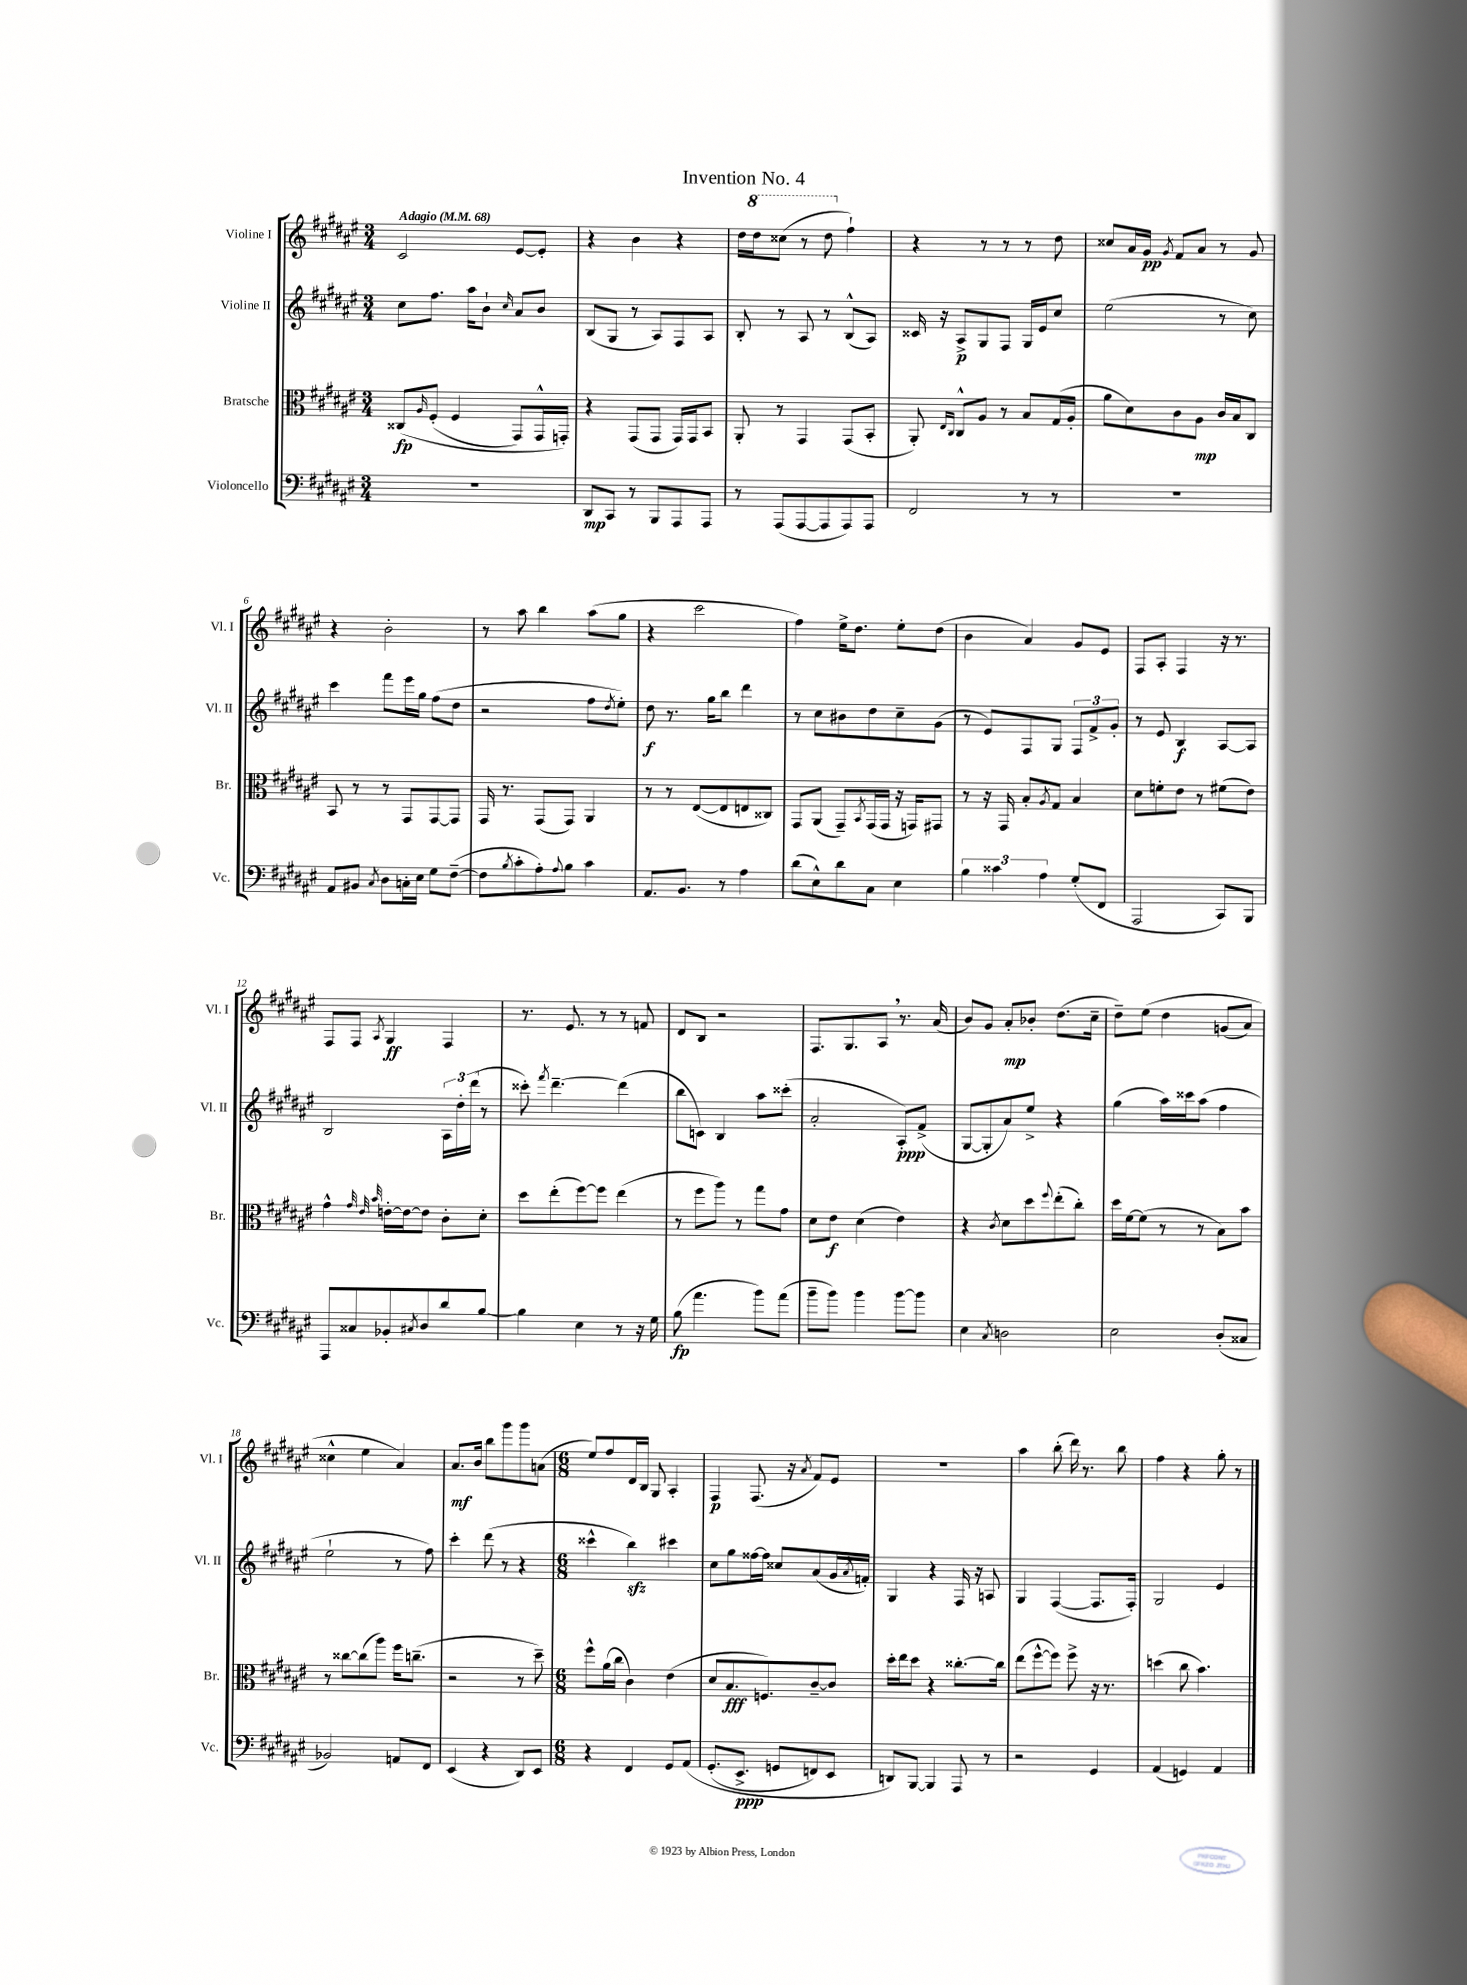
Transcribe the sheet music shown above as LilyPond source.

\header { title = "Invention No. 4" }
<<
\new StaffGroup <<
\new Staff = "s0" \with { instrumentName = "Violine I" shortInstrumentName = "Vl. I" } {
    \clef treble \key fis \major \numericTimeSignature \time 3/4 \tempo "Adagio" 4 = 68
    cis'2 eis'8~ eis'8-. |
    r4 b'4 r4 |
    dis''16 \ottava #1 dis'''16 cisis'''8( r8 dis'''8 \ottava #0 fis''4-!) |
    r4 r8 r8 r8 dis''8 |
    cisis''8 ais'16 gis'16\pp \acciaccatura { gis'8 } fis'8 ais'8 r8 gis'8 |
    r4 b'2-. |
    r8 ais''8 b''4 ais''8( gis''8 |
    r4 cis'''2 |
    fis''4) eis''16-> dis''8. eis''8-. dis''8( |
    b'4 ais'4) gis'8 eis'8 |
    fis8 ais8-. fis4 r16 r8. |
    fis8 fis8 \acciaccatura { ais8 } gis4\ff fis4 |
    r8. eis'8. r8 r8 f'8 |
    dis'8 b8 r2 |
    fis8. gis8. ais8 \breathe r8. ais'16( |
    b'8) gis'8 ais'8-.\mp bes'8-. dis''8.( cis''16-- |
    dis''8--) eis''8\( dis''4 g'8( ais'8) |
    cisis''4-^ eis''4 ais'4\) |
    ais'8.\mf b'16 b''8 gis'''8 gis'''8 a'8( |
    \numericTimeSignature \time 6/8 eis''8) fis''8 dis'16 b16 gis8 ais4-. |
    fis4\p fis8.( r16 \acciaccatura { ais'8 } fis'8) eis'8 |
    R2. |
    ais''4 b''8-.( dis'''16) r8. b''8 |
    fis''4 r4 gis''8-. r8 \bar "|." |
}
\new Staff = "s1" \with { instrumentName = "Violine II" shortInstrumentName = "Vl. II" } {
    \clef treble \key fis \major \numericTimeSignature \time 3/4
    cis''8 fis''8. ais''16 b'8-! \grace { cis''16 } ais'8 b'8 |
    b8( gis8 r8 ais8) fis8 ais8 |
    b8-. r8 ais8 r8 b8-^( ais8) |
    cisis'16 r16 ais8->\p gis8 fis8 gis16 eis'16 cis''8 |
    eis''2( r8 cis''8) |
    cis'''4 fis'''8 eis'''16 gis''16 fis''8( dis''8 |
    r2 fis''8 \acciaccatura { dis''8 } eis''8-.) |
    dis''8\f r8. gis''16 b''8 dis'''4 |
    r8 cis''8 bis'8 dis''8 cis''8-- gis'8( |
    r8 eis'8) fis8 gis8 \tuplet 3/2 { fis8 fis'8-> gis'8-. } |
    r8 eis'8 b4\f ais8~ ais8 |
    b2 \tuplet 3/2 { ais16 dis''16-. dis'''16( } r8 |
    cisis'''8-.) \acciaccatura { fis'''8 } dis'''4.~-- dis'''4( |
    b''8 c'8) b4 ais''8 cisis'''8-.( |
    ais'2-. ais8-.\ppp) fis'8->( |
    gis8~ gis8-. ais'8) eis''8-> r4 |
    gis''4( ais''16) cisis'''16 ais''8( fis''4 |
    eis''2-! r8 fis''8) |
    cis'''4-. dis'''8( r8 r4 |
    \numericTimeSignature \time 6/8 cisis'''4-^ b''4\sfz) cis'''4 |
    cis''8 gis''8 fisis''16~ fisis''16 cisis''8 ais'8( gis'16 \acciaccatura { ais'8 } f'16-.) |
    gis4 r4 fis16 r16 a8 |
    gis4 fis4~( fis8. fis16-.) |
    gis2 eis'4 \bar "|." |
}
\new Staff = "s2" \with { instrumentName = "Bratsche" shortInstrumentName = "Br." } {
    \clef alto \key fis \major \numericTimeSignature \time 3/4
    cisis8\fp\( \grace { ais16 } fis8-.( fis4 gis,8) gis,16-^ g,16-.\) |
    r4 gis,8( gis,8 gis,16) gis,16 b,8 |
    ais,8-. r8 gis,4 gis,8( b,8-. |
    ais,8-.) \grace { eis16 cis16 } cis8-^ ais8 r8 b8 gis16( ais16-. |
    ais'8 dis'8) cis'8 ais8\mp cis'16 b16 cis8 |
    b,8 r8 r8 gis,8 gis,8~ gis,8 |
    gis,16 r8. gis,8( gis,8) ais,4 |
    r8 r8 eis8~( eis8 e8 cisis8) |
    gis,8 ais,8( gis,8--) \acciaccatura { b,8 } gis,16( gis,16 r16 g,16) gis,8 |
    r8 r16 gis,16 b8-. \acciaccatura { ais8 } gis8 b4 |
    dis'8 f'8-. eis'8 r8 fis'8( eis'8) |
    gis'4-^ \grace { gis'32 eis'32 b'32 } e'16~-. e'16~ e'8 cis'8-. dis'8-. |
    dis''8 eis''8-.( fis''8~) fis''8 eis''4( |
    r8 fis''8 ais''8) r8 gis''8 gis'8 |
    dis'8 eis'8\f dis'4( eis'4) |
    r4 \acciaccatura { cis'8 } dis'8 dis''8 \appoggiatura { fis''8 } eis''8-.( cis''8-.) |
    dis''16 fis'16~ fis'8( r8 r8 b8) b'8 |
    r8 cisis''8~ cisis''8( ais''8) fis''16 c''8.--( |
    r2 r8 dis''8--) |
    \numericTimeSignature \time 6/8 fis''8-^ ais'16( cis''16 cis'4) eis'4( |
    dis'8 b8.\fff f8.) cis'8~-- cis'8 |
    dis''16-. eis''16 dis''8 r4 cisis''8.~-. cisis''16 |
    eis''8( fis''8~-^ fis''8) fis''8-> r16 r8. |
    d''4( cis''8 b'4.) \bar "|." |
}
\new Staff = "s3" \with { instrumentName = "Violoncello" shortInstrumentName = "Vc." } {
    \clef bass \key fis \major \numericTimeSignature \time 3/4
    R2. |
    dis,8\mp cis,8 r8 b,,8 ais,,8 ais,,8 |
    r8 ais,,8( ais,,8~ ais,,8 ais,,8) ais,,8 |
    fis,2 r8 r8 |
    R2. |
    ais,8 bis,8 \acciaccatura { cis8 } dis8 c16-. eis16 gis8 fis8~--( |
    fis8 \acciaccatura { b8 } cis'8-. ais8-.) \appoggiatura { ais8 } b8 cis'4 |
    ais,8. b,8. r8 ais4 |
    dis'8( eis8-^) dis'8 cis8 eis4 |
    \tuplet 3/2 { b4 cisis'4 ais4 } gis8-.( fis,8 |
    ais,,2 cis,8) b,,8 |
    ais,,8 cisis8 bes,8-. \acciaccatura { cis8 } dis8 dis'8 b8~ |
    b4 eis4 r8 r16 gis16 |
    b8\fp( ais'4. b'8) ais'8( |
    b'8-- b'8) b'4 b'8~ b'8 |
    eis4 \acciaccatura { cis8 } d2 |
    eis2 dis8-.( cisis8 |
    bes,2) a,8 fis,8 |
    eis,4( r4 dis,8) eis,8 |
    \numericTimeSignature \time 6/8 r4 fis,4 gis,8 ais,8\( |
    gis,8.-.( eis,8.->\ppp g,8 f,8) eis,8 |
    d,8\) b,,8~ b,,4 ais,,8 r8 |
    r2 gis,4 |
    ais,4( g,4) ais,4 \bar "|." |
}
>>
>>
